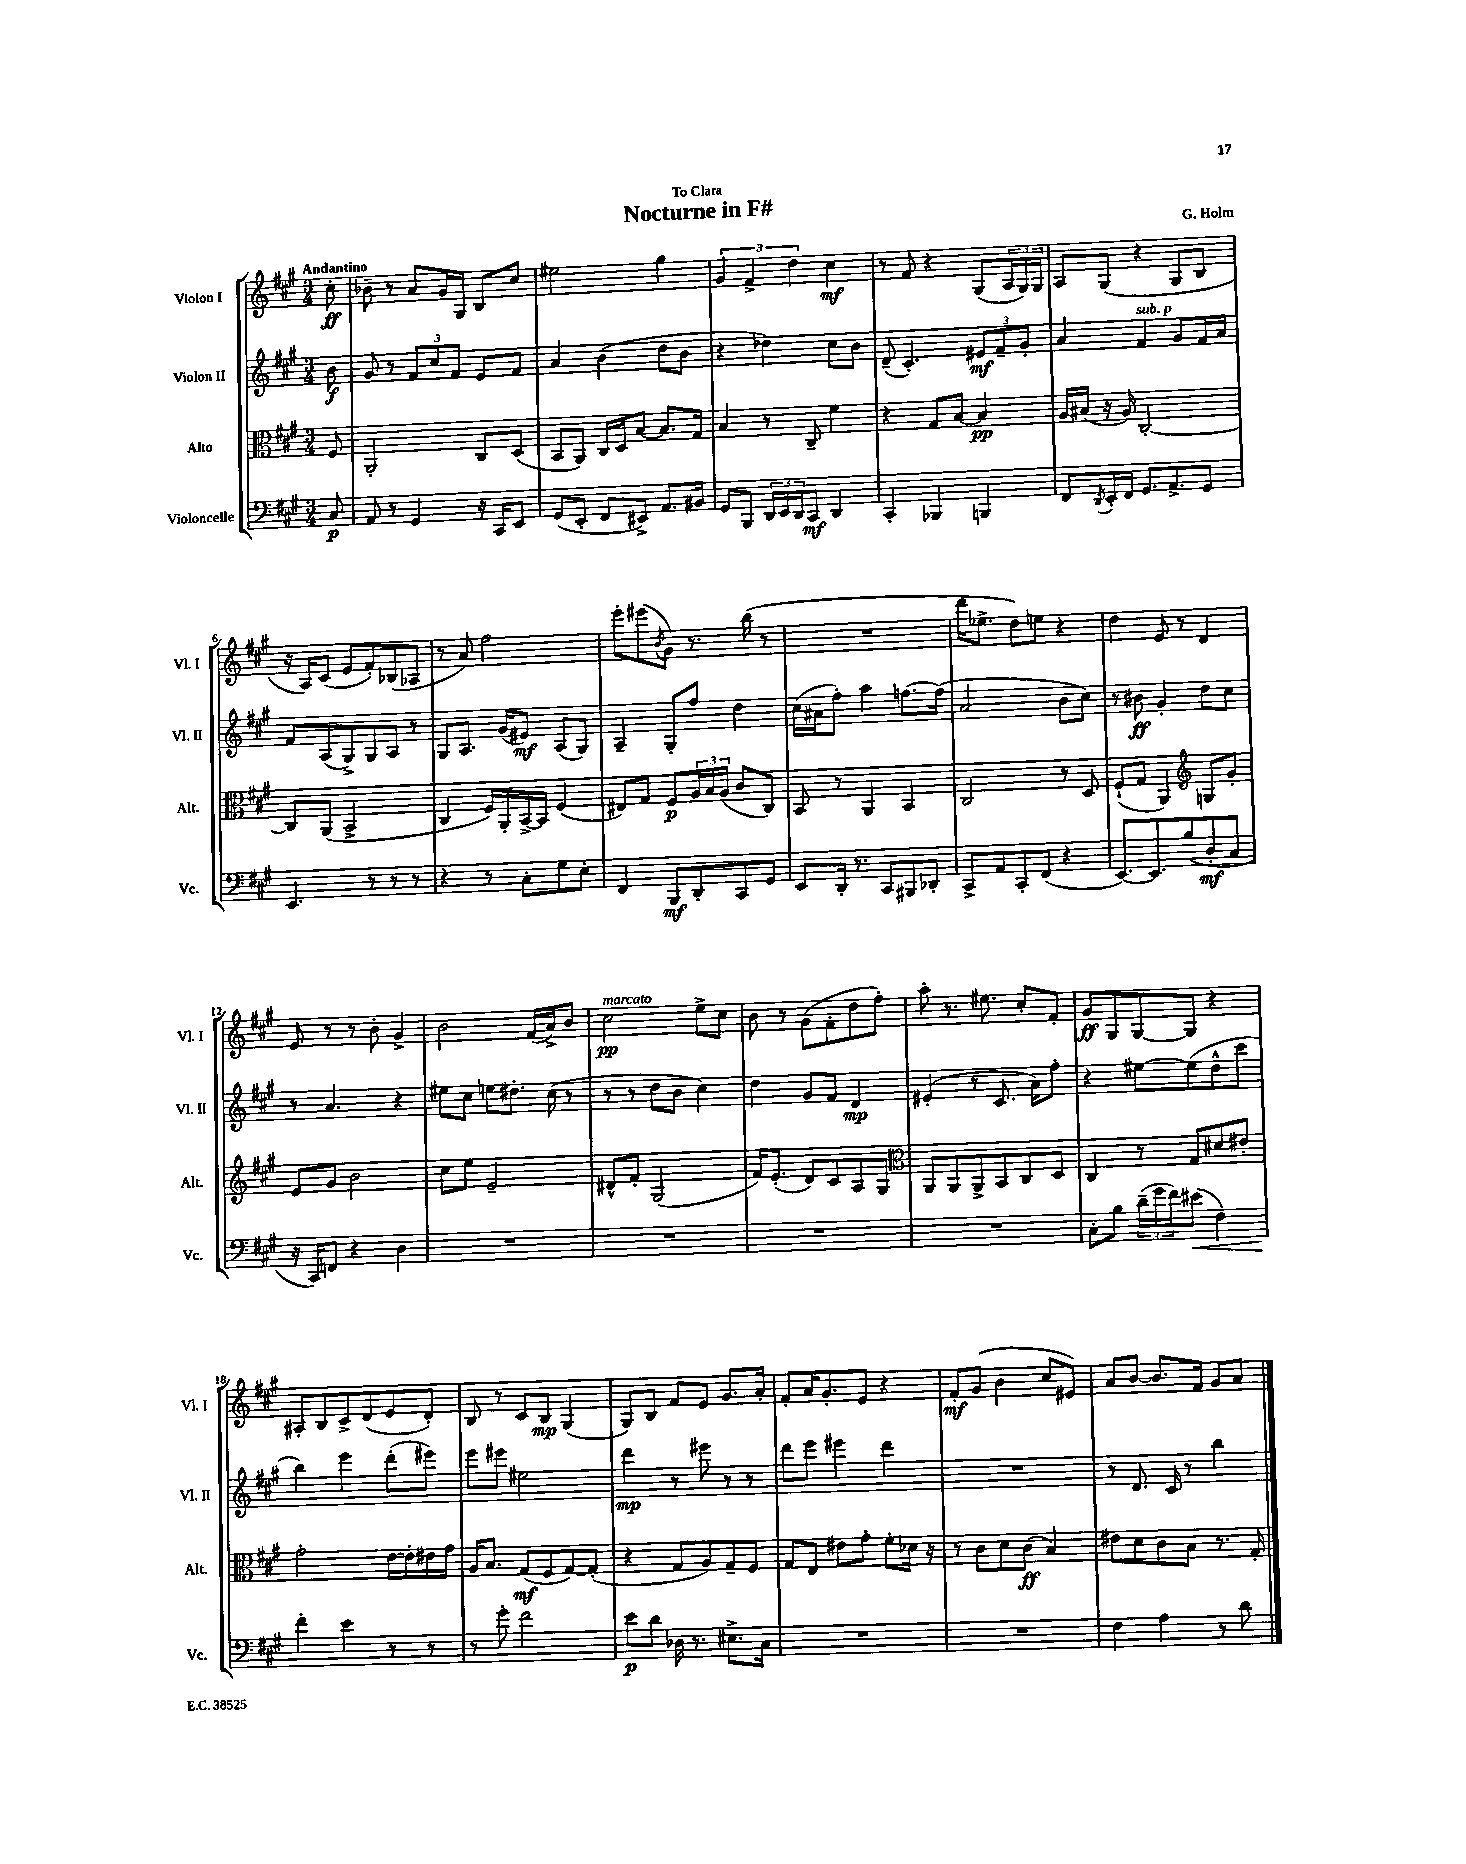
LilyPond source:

\header { title = "Nocturne in F#" composer = "G. Holm" dedication = "To Clara" }
<<
\new StaffGroup <<
\new Staff = "s0" \with { instrumentName = "Violon I" shortInstrumentName = "Vl. I" } {
    \clef treble \key a \major \numericTimeSignature \time 3/4 \partial 8 \tempo "Andantino"
    cis''8-.\ff |
    bes'8-- r8 a'8 gis'16 gis16 b8 cis''8 |
    eis''2 gis''4 |
    \tuplet 3/2 { gis'4 fis'4-> d''4 } cis''4\mf |
    r8 fis'8 r4 gis8( \tuplet 3/2 { a16 gis16) gis16 } |
    a8 gis8( r4 gis8 b8 |
    r16 a16) cis'8( e'8 fis'8-.) bes8( aes8 |
    r8 a'8) fis''2 |
    e'''8-. eis'''8( \acciaccatura { b'8 } gis'8) r8. b''16( r8 |
    R2. |
    d'''16 ees''8.-> d''8) e''8 r4 |
    d''4 e'8 r8 d'4 |
    e'8 r8 r8 b'8-. gis'4-> |
    b'2 fis'16( a'16->) b'8 |
    cis''2\pp^\markup { \italic "marcato" } e''8-> cis''8 |
    b'8 r8 gis'8( fis'8-. d''8 fis''8-.) |
    a''8-. r8. eis''8. cis''8-. fis'8-. |
    gis'8\ff gis8 gis8~ gis8 r4 |
    ais8-. b8 cis'8-> d'8( e'8 d'8-.) |
    b8 r8 cis'8 b8\mp gis4( |
    gis8) b8 fis'8 e'8 gis'8. a'16-. |
    fis'8-. a'16 gis'8.-. e'8 r4 |
    fis'8-.\mf gis'8( b'4 cis''8 eis'8) |
    a'8 b'8~ b'8. fis'16 gis'8 a'8 \bar "|." |
}
\new Staff = "s1" \with { instrumentName = "Violon II" shortInstrumentName = "Vl. II" } {
    \clef treble \key a \major \numericTimeSignature \time 3/4 \partial 8
    b'8\f |
    gis'8 r8 \tuplet 3/2 { fis'8 cis''8 fis'8 } e'8 fis'8 |
    a'4 b'4( d''8 b'8 |
    r4 des''4) cis''8 b'8 |
    d'8--( cis'4.-.) \tuplet 3/2 { eis'8\mf fis'8-- gis'8-. } |
    a'4 fis'4^\markup { \italic "sub. p" } gis'8 fis'16 a'16 |
    fis'8 a8( gis8->) gis8 a8 r8 |
    gis8 a8. gis'16( eis'8\mf) a8( gis8) |
    a4-- gis8-. fis''8 d''4 |
    cis''16( ais'16 fis''8-.) a''4 f''8.~ f''16( |
    a'2 b'8 cis''8) |
    r8 bis'8\ff gis'4-. d''8 cis''8 |
    r8 a'4. r4 |
    eis''8 cis''8 e''8 dis''8.-. cis''16( r8 |
    r8 r8 d''8 b'8 cis''4) |
    d''4 gis'8 fis'8 d'4\mp |
    eis'4-.( r8 cis'8. a'16) fis''8-. |
    r4 eis''8~ eis''8( d''8-^ cis'''8 |
    b''4) e'''4 d'''8-.( eis'''8) |
    e'''8 eis'''8 eis''2 |
    d'''4\mp r8 eis'''8 r8 r8 |
    d'''8 e'''8 eis'''4 d'''4 |
    R2. |
    r8 d'8. cis'16 r8 b''4 \bar "|." |
}
\new Staff = "s2" \with { instrumentName = "Alto" shortInstrumentName = "Alt." } {
    \clef alto \key a \major \numericTimeSignature \time 3/4 \partial 8
    fis8 |
    a,2-. cis8 d8( |
    b,8 a,8) cis16 d16 b8~ b8. gis16 |
    b4 r8 cis8-- fis'4 |
    r4 gis8 b8~ b4\pp |
    a16 bis16( r16 a16) cis2~-. |
    cis8 a,8( b,2-> |
    cis4 fis16) a,16-. b,16~-> b,16 fis4( |
    eis8) gis8 fis8\p \tuplet 3/2 { a16 b16 a16( } cis'8 cis8) |
    b,8 r8 a,4 b,4 |
    cis2 r8 d8 |
    fis8-!( gis8 a,4) \clef treble g8 gis'8-. |
    e'8 gis'8 b'2 |
    cis''8 e''8 e'2-- |
    dis'8-^ fis'8-. gis2( |
    fis'16) e'8.-.( d'8) cis'8 a8 gis8 |
    \clef alto a,8 a,8 a,8-> b,8 cis8 d8 |
    cis4 r8 gis8 dis'8 eis'8-. |
    gis'2-. e'16~ e'16-. eis'16 gis'16 |
    a16 b8. gis8\mf( fis8 gis8~) gis8-.( |
    r4 gis8 a8) gis8-- fis8 |
    gis8 e8 eis'8 gis'8-. fis'8-. des'16 r16 |
    r8 cis'8 d'8 cis'8\ff( b4) |
    eis'8 d'8 cis'8 b8 r8. gis16-. \bar "|." |
}
\new Staff = "s3" \with { instrumentName = "Violoncelle" shortInstrumentName = "Vc." } {
    \clef bass \key a \major \numericTimeSignature \time 3/4 \partial 8
    cis8\p |
    a,8 r8 gis,4 r16 cis,16 e,8 |
    gis,8( e,8-. fis,8 eis,8->) a,8. bis,16 |
    gis,8 b,,8 \tuplet 3/2 { d,16 e,16 d,16 } cis,8\mf d,4 |
    cis,4-. bes,,4 b,,4 |
    fis,8 \acciaccatura { d,8 } e,16-. fis,16 gis,8. a,8.-> gis,8 |
    e,4. r8 r8 r8 |
    r4 r8 cis8-. gis8 e8-. |
    fis,4 b,,8\mf d,8-. cis,8 gis,8 |
    e,8 d,16-. r8. cis,8 bis,,8 des,8-. |
    cis,8-> a,8 cis,8-. fis,8( r4 |
    e,8.~) e,8. b8( d8-.\mf cis8 |
    r16 cis,16) f,8 r4 d4 |
    R2. |
    R2. |
    R2. |
    R2. |
    cis8-. b8 \tuplet 3/2 { d'16--( gis'16 fis'16) } eis'8\<( fis4) |
    fis'4-.\! e'4 r8 r8 |
    r8 gis'8-. fis'2 |
    e'8\p d'8 des16 r8. eis8.-> cis16 |
    R2. |
    R2. |
    fis4 a4 r8 d'8 \bar "|." |
}
>>
>>
